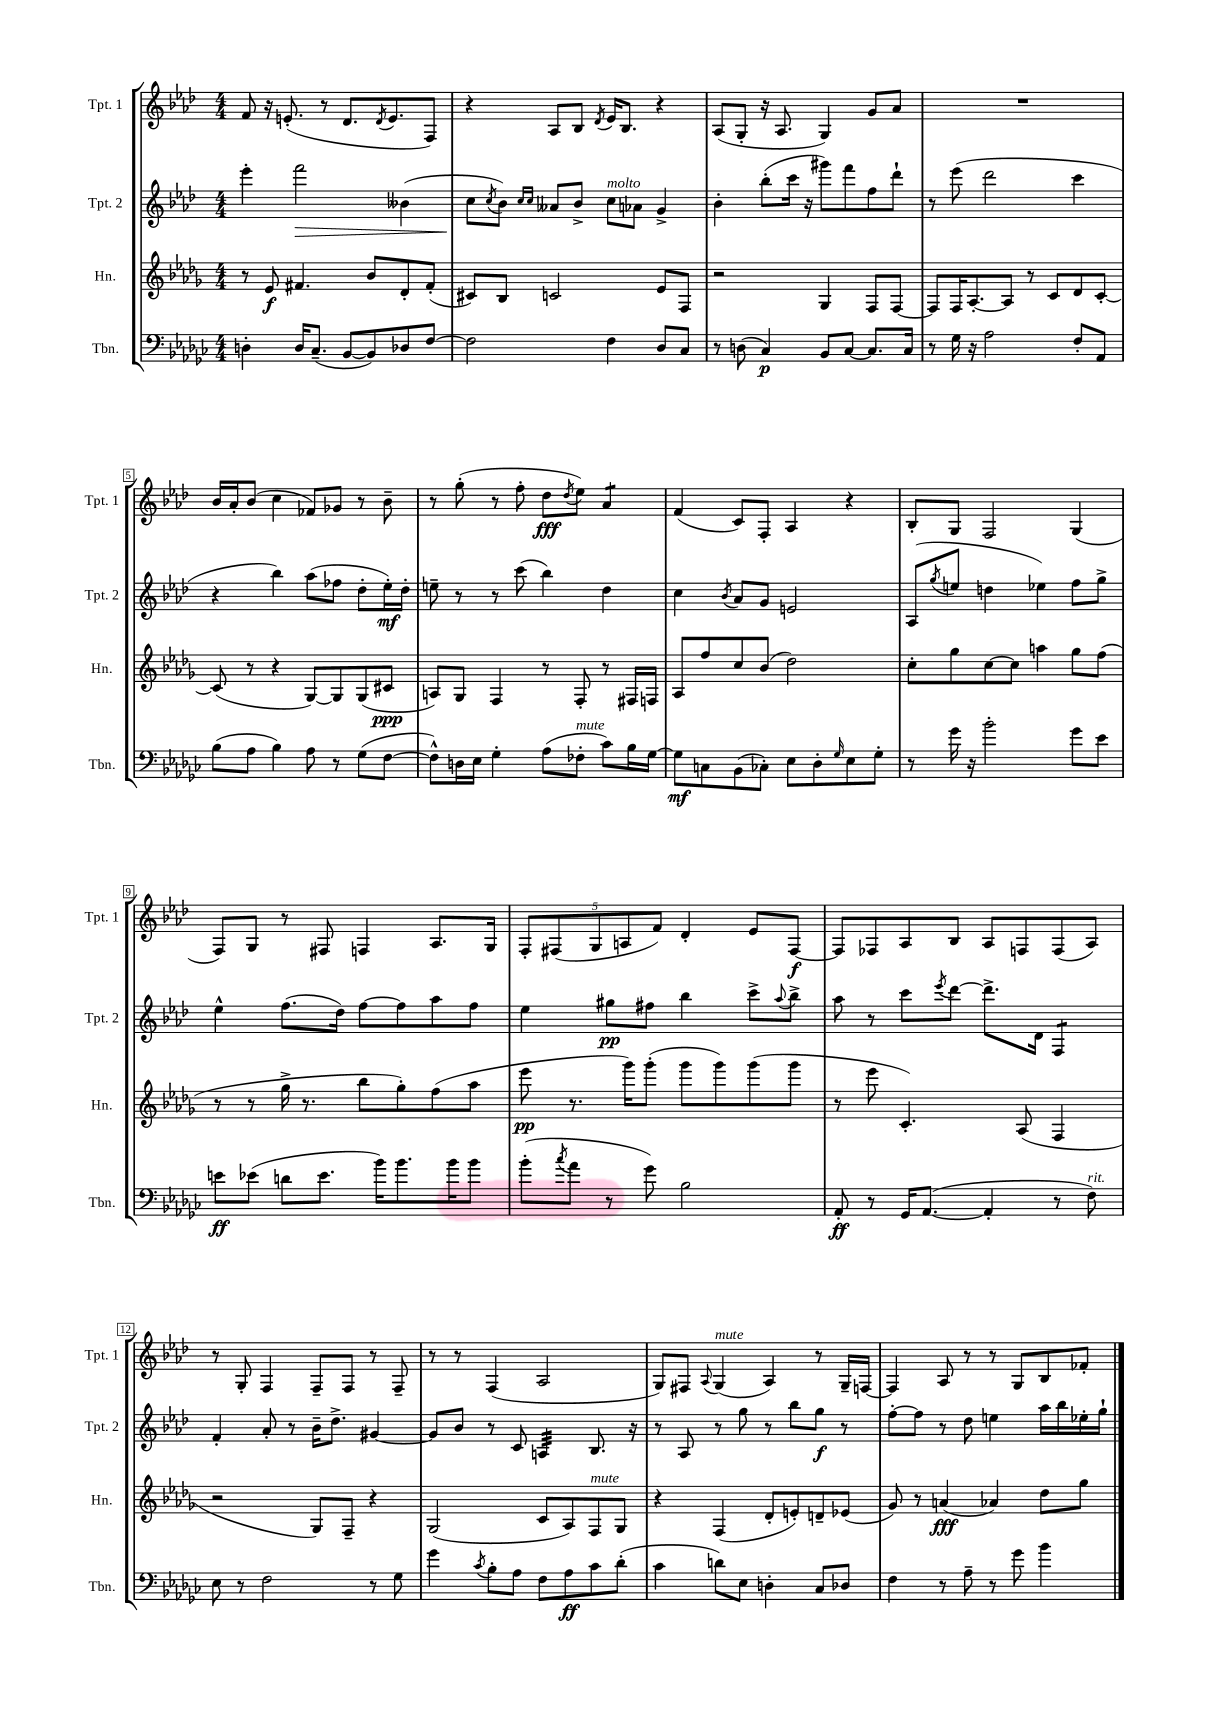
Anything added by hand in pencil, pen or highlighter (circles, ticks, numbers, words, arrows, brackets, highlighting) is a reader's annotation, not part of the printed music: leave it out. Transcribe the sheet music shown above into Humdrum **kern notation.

**kern	**dynam	**kern	**dynam	**kern	**dynam	**kern	**dynam
*part4	*part4	*part3	*part3	*part2	*part2	*part1	*part1
*staff4	*staff4	*staff3	*staff3	*staff2	*staff2	*staff1	*staff1
*I"Tbn.	*	*I"Hn.	*	*I"Tpt. 2	*	*I"Tpt. 1	*
*I'Tbn.	*	*I'Hn.	*	*I'Tpt. 2	*	*I'Tpt. 1	*
*clefF4	*	*clefG2	*	*clefG2	*	*clefG2	*
*k[b-e-a-d-g-c-]	*	*k[b-e-a-d-g-]	*	*k[b-e-a-d-]	*	*k[b-e-a-d-]	*
*M4/4	*	*M4/4	*	*M4/4	*	*M4/4	*
=1	=1	=1	=1	=1	=1	=1	=1
4Dn'\	.	8r	.	4eee-'\	.	8f/	.
.	.	8e-/	f	.	.	16r	.
.	.	.	.	.	.	(8.en'/	.
!	!	!	!	!	!LO:HP:b	!	!
16D/KL	.	4.f#X/	.	2fff\	>	.	.
(8.C-~/J	.	.	.	.	.	.	.
.	.	.	.	.	.	8r	.
[8BB-/L	.	.	.	.	.	8.d-/L	.
8BB-/])	.	8b-/L	.	.	.	.	.
.	.	.	.	.	.	8qd-/	.
.	.	.	.	.	.	8.e/	.
8D-X/	.	8d-'/	.	(4b--X\	.	.	.
[8F/J	.	(8f#'/J	.	.	.	8F/J)	.
=2	=2	=2	=2	=2	=2	=2	=2
2F\]	.	8c#X/L)	.	8cc\L	.	4r	.
.	.	.	.	8qcc/	.	.	.
.	.	8B-/J	.	8b-\J)	]	.	.
.	.	.	.	16qqcc/LL	.	.	.
.	.	.	.	16qqcc/JJ	.	.	.
.	.	2cn/	.	8a--X/L	.	8A-/L	.
.	.	.	.	8b-^/J	.	8B-/J	.
.	.	.	.	.	.	8qd-/	.
!	!	!	!	!LO:TX:a:i:t=molto	!	!	!
4F\	.	.	.	8cc\L	.	16e-/KL	.
.	.	.	.	.	.	8.B-/J	.
.	.	.	.	8a-X\J	.	.	.
8D-/L	.	8e-/L	.	4g^/	.	4r	.
8C-/J	.	8F/J	.	.	.	.	.
=3	=3	=3	=3	=3	=3	=3	=3
8r	.	2r	.	4b-'\	.	(8A-/L	.
(8Dn\	.	.	.	.	.	8G'/J	.
4C-/)	p	.	.	(8bb-'\L	.	16r	.
.	.	.	.	.	.	8.A-/	.
.	.	.	.	16ccc\Jk	.	.	.
.	.	.	.	16r	.	.	.
8BB-/L	.	4G-/	.	8ggg#X\L)	.	4G/)	.
[8C-/J	.	.	.	8fff\	.	.	.
8.C-/L]	.	8F/L	.	8ff\	.	8g/L	.
.	.	[8F/J	.	8ddd-`\J	.	8a-/J	.
16C-/Jk	.	.	.	.	.	.	.
=4	=4	=4	=4	=4	=4	=4	=4
8r	.	8F/L]	.	8r	.	1r	.
16G-\	.	16F/K	.	(8eee-\	.	.	.
16r	.	[8.A-'/	.	.	.	.	.
2A-\	.	.	.	2ddd-\	.	.	.
.	.	8A-/J]	.	.	.	.	.
.	.	8r	.	.	.	.	.
.	.	8c/L	.	.	.	.	.
8F'/L	.	8d-/	.	4ccc\	.	.	.
8AA-/J	.	[8c'/J	.	.	.	.	.
!!LO:LB:g=z
=5	=5	=5	=5	=5	=5	=5	=5
(8B-\L	.	(8c/]	.	4r	.	16b-/LL	.
.	.	.	.	.	.	16a-'/J	.
8A-\J	.	8r	.	.	.	(8b-/J	.
4B-\)	.	4r	.	4bb-\)	.	4cc\	.
8A-\	.	[8G-/L)	.	(8aa-\L	.	8f-X/L)	.
8r	.	8G-/]	.	8ff-X\J	.	8g-X/J	.
(8G-\L	.	(8G-/	.	8dd-'\L	.	8r	.
[8F\J	.	8c#X/J	ppp	16ee-'\L)	mf	8b-~\	.
.	.	.	.	16dd-'\JJ	.	.	.
=6	=6	=6	=6	=6	=6	=6	=6
8F^^\L])	.	8An/L)	.	8een~\	.	8r	.
16Dn\L	.	8G-/J	.	8r	.	(8gg'\	.
16E-\JJ	.	.	.	.	.	.	.
4G-'\	.	4F/	.	8r	.	8r	.
.	.	.	.	(8ccc\	.	8ff'\	.
(8A-\L	.	8r	.	4bb-\)	.	8dd-\L	fff
.	.	.	.	.	.	8qdd-/	.
!LO:TX:a:i:t=mute	!	!	!	!	!	!	!
8F-X'\J	.	8F'/	.	.	.	8ee-\J)	.
*	*	*	*	*	*	*tremolo	*
8c-\L)	.	8r	.	4dd-\	.	8a-/L	.
16B-\L	.	16F#X/LL	.	.	.	8a-/J	.
*	*	*	*	*	*	*Xtremolo	*
[16G-\JJ	.	16Fn/JJ	.	.	.	.	.
=7	=7	=7	=7	=7	=7	=7	=7
8G-\L]	mf	8A-/L	.	4cc\	.	(4f/	.
8Cn\	.	8ff/	.	.	.	.	.
.	.	.	.	8qb-/	.	.	.
(8BB-\	.	8cc/	.	8a-/L	.	8c/L)	.
8C-X'\J)	.	(8b-/J	.	8g/J	.	8F'/J	.
8E-\L	.	2dd-\)	.	2en/	.	4A-/	.
8D-'\	.	.	.	.	.	.	.
16qqG-/	.	.	.	.	.	.	.
8E-\	.	.	.	.	.	4r	.
8G-'\J	.	.	.	.	.	.	.
=8	=8	=8	=8	=8	=8	=8	=8
8r	.	8cc'\L	.	(8A-/L	.	8B-'/L	.
.	.	.	.	8qgg/	.	.	.
16g-\	.	8gg-\	.	8een/J	.	8G/J	.
16r	.	.	.	.	.	.	.
2b-'\	.	[8cc\	.	4ddn\	.	2F/	.
.	.	8cc\J]	.	.	.	.	.
.	.	4aan\	.	4ee-X\)	.	.	.
8g-\L	.	8gg-\L	.	8ff\L	.	(4G/	.
8e-\J	.	(8ff\J	.	8gg^\J	.	.	.
!!LO:LB:g=z
=9	=9	=9	=9	=9	=9	=9	=9
8en\L	ff	8r	.	4ee-^^\	.	8F/L)	.
(8e-X\J	.	8r	.	.	.	8G/J	.
8dn\L	.	16gg-^\	.	(8.ff\L	.	8r	.
.	.	8.r	.	.	.	.	.
8.e-\J	.	.	.	.	.	8F#X/	.
.	.	.	.	16dd-\Jk)	.	.	.
.	.	8bb-\L	.	[8ff\L	.	4Fn/	.
16b-\KL)	.	.	.	.	.	.	.
8.b-\	.	8gg-'\)	.	8ff\]	.	.	.
.	.	(8ff\	.	8aa-\	.	8.A-/L	.
16b-\K	.	.	.	.	.	.	.
8b-\J	.	8aa-\J	.	8ff\J	.	.	.
.	.	.	.	.	.	16G/Jk	.
=10	=10	=10	=10	=10	=10	=10	=10
(8b-'\L	.	8eee-\	pp	4ee-\	.	10F'/L	.
.	.	.	.	.	.	(10F#X/	.
8qcc-/	.	.	.	.	.	.	.
8a-\J	.	8.r	.	.	.	.	.
.	.	.	.	.	.	10G/	.
8r	.	.	.	8gg#X\L	pp	.	.
.	.	.	.	.	.	10An/	.
.	.	16ggg-\KL)	.	.	.	.	.
8g-\)	.	(8ggg-'\J	.	8ff#X\J	.	.	.
.	.	.	.	.	.	10f/J)	.
2B-\	.	8ggg-\L	.	4bb-\	.	4d-'/	.
.	.	8ggg-\)	.	.	.	.	.
.	.	(8ggg-\	.	8ccc^\L	.	8e-/L	.
.	.	.	.	8qqaa-/	.	.	.
.	.	8ggg-\J	.	8bb-^\J	.	[8F#/J	f
=11	=11	=11	=11	=11	=11	=11	=11
8AA-'/	ff	8r	.	8aa-\	.	8F#/L]	.
8r	.	8eee-\	.	8r	.	8F-X/	.
16GG-/KL	.	4.c'/)	.	8ccc\L	.	8A-/	.
([8.AA-/J	.	.	.	.	.	.	.
.	.	.	.	8qeee-/	.	.	.
.	.	.	.	[8ddd-\J	.	8B-/J	.
4AA-'/]	.	.	.	8.ddd-^\L]	.	8A-/L	.
.	.	(8A-/	.	.	.	8Fn/	.
.	.	.	.	16d-\Jk	.	.	.
*	*	*	*	*tremolo	*	*	*
8r	.	4F/	.	8F/L	.	(8F/	.
!LO:TX:a:i:t=rit.	!	!	!	!	!	!	!
8F\)	.	.	.	8F/J	.	8A-/J)	.
*	*	*	*	*Xtremolo	*	*	*
!!LO:LB:g=z
=12	=12	=12	=12	=12	=12	=12	=12
8E-\	.	2r	.	4f'/	.	8r	.
8r	.	.	.	.	.	8G'/	.
2F\	.	.	.	8a-'/	.	4F/	.
.	.	.	.	8r	.	.	.
.	.	8G-/L)	.	16b-~\KL	.	8F~/L	.
.	.	.	.	8.dd-^\J	.	.	.
.	.	8F~/J	.	.	.	8F/J	.
8r	.	4r	.	[4g#X/	.	8r	.
8G-\	.	.	.	.	.	8F~/	.
=13	=13	=13	=13	=13	=13	=13	=13
4g-\	.	(2G-/	.	8g#/L]	.	8r	.
.	.	.	.	8b-/J	.	8r	.
8qc-/	.	.	.	.	.	.	.
8B-'\L	.	.	.	8r	.	(4F/	.
8A-\J	.	.	.	8c/	.	.	.
*	*	*	*	*tremolo	*	*	*
8F\L	.	8c/L	.	32An/LLL	.	2A-/	.
.	.	.	.	32An/	.	.	.
.	.	.	.	32An/	.	.	.
.	.	.	.	32An/	.	.	.
8A-\	ff	8A-/)	.	32An/	.	.	.
.	.	.	.	32An/	.	.	.
.	.	.	.	32An/	.	.	.
.	.	.	.	32An/JJJ	.	.	.
*	*	*	*	*Xtremolo	*	*	*
!	!	!LO:TX:a:i:t=mute	!	!	!	!	!
8c-\	.	8F/	.	8.B-/	.	.	.
(8d-'\J	.	8G-/J	.	.	.	.	.
.	.	.	.	16r	.	.	.
=14	=14	=14	=14	=14	=14	=14	=14
4c-\	.	4r	.	8r	.	8G/L)	.
.	.	.	.	8A-/	.	8F#X/J	.
.	.	.	.	.	.	8qqA-/	.
!	!	!	!	!	!	!LO:TX:a:i:t=mute	!
8dn\L)	.	(4F/	.	8r	.	(4G/	.
8E-\J	.	.	.	8gg\	.	.	.
4Dn'\	.	8d-'/L	.	8r	.	4A-/)	.
.	.	8en'/)	.	8bb-\L	.	.	.
8C-/L	.	8dn~/	.	8gg\J	f	8r	.
8D-X/J	.	(8e-X/J	.	8r	.	16G~/LL	.
.	.	.	.	.	.	[16Fn/JJ	.
=15	=15	=15	=15	=15	=15	=15	=15
4F\	.	8g-/)	.	[8ff'\L	.	4F/]	.
.	.	8r	.	8ff\J]	.	.	.
8r	.	(4an/	fff	8r	.	8A-/	.
8A-~\	.	.	.	8dd-\	.	8r	.
8r	.	4a-X/)	.	4een\	.	8r	.
8g-\	.	.	.	.	.	8G/L	.
4b-\	.	8dd-\L	.	16aa-\LL	.	8B-/	.
.	.	.	.	16bb-\	.	.	.
.	.	8gg-\J	.	16ee-X'\	.	8f-X'/J	.
.	.	.	.	16gg`\JJ	.	.	.
==	==	==	==	==	==	==	==
*-	*-	*-	*-	*-	*-	*-	*-
